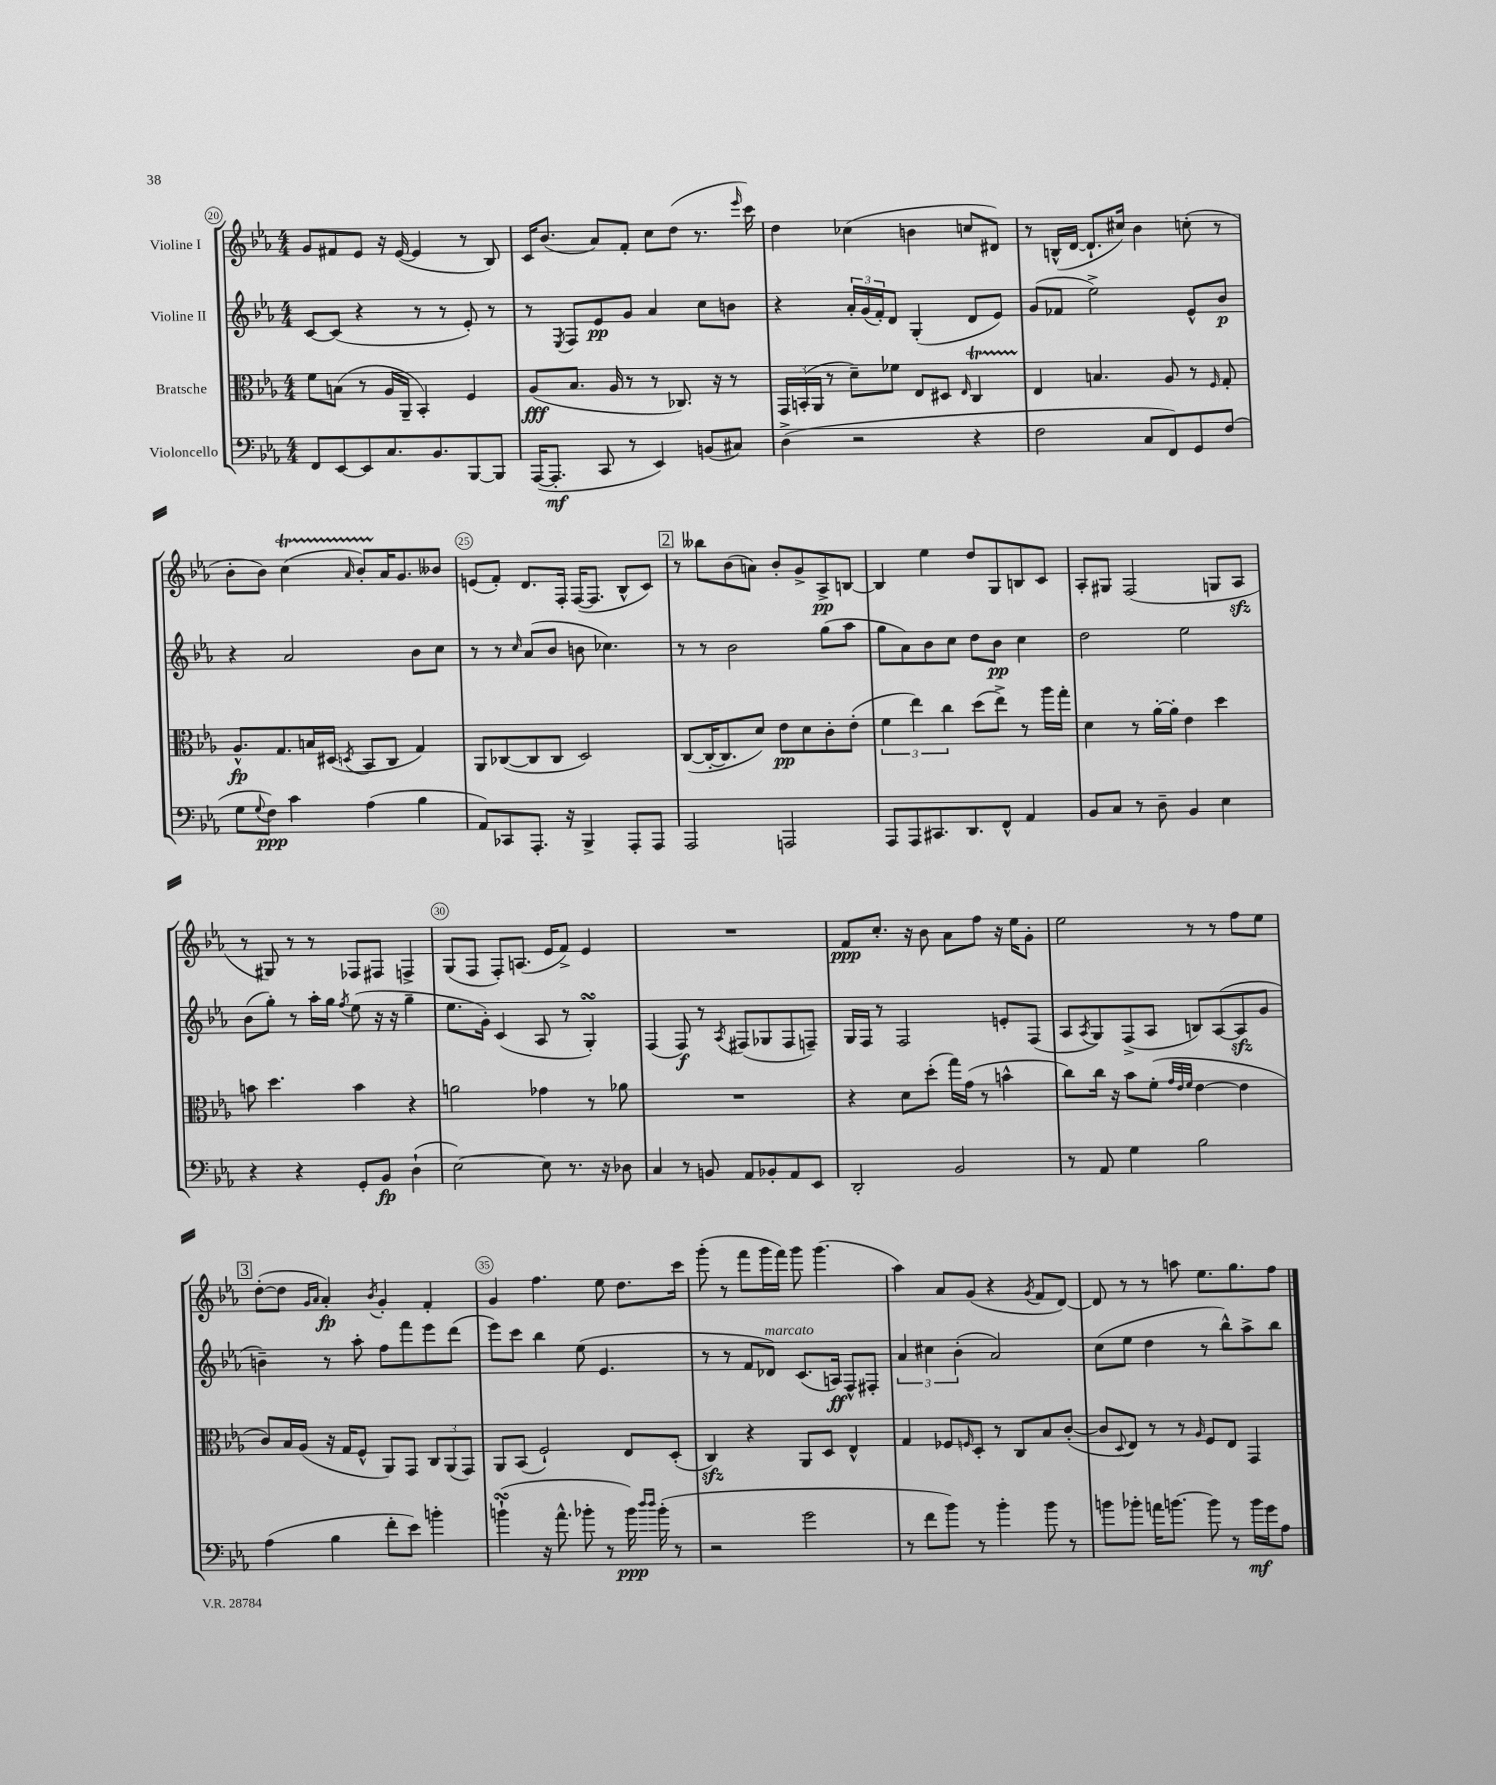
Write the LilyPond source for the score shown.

<<
\new StaffGroup <<
\new Staff = "s0" \with { instrumentName = "Violine I" } {
    \clef treble \key ees \major \numericTimeSignature \time 4/4
    g'8 fis'8 ees'8 r16 ees'16~( ees'4 r8 bes8) |
    c'16 bes'8.( aes'8) f'8-. c''8 d''8( r8. \grace { ees'''16 } c'''16) |
    d''4 ces''4( b'4 c''8 dis'8) |
    r8 b16-^( d'16~ d'8.-! cis''16) bes'4 c''8-.( r8 |
    bes'8-. bes'8) c''4\startTrillSpan( \grace { aes'16 } bes'8-.) aes'16\stopTrillSpan g'8. beses'8 |
    e'8( f'8-.) d'8. f16-. f16~( f8. bes8-^ c'8) |
    \mark \markup { \box "2" } r8 beses''8 bes'8( a'8) bes'8-. g'8-> aes8->\pp b8~ |
    b4 ees''4 d''8 g8 b8 c'8 |
    aes8-. gis8 f2( g8 aes8\sfz |
    r8 gis8) r8 r8 fes8 fis8 f4-> |
    g8( f8 f8-.) a8.( ees'16 f'8->) ees'4 |
    R1 |
    f'8\ppp c''8.-. r16 bes'8 aes'8 f''8 r16 ees''16 g'8-. |
    ees''2 r8 r8 f''8 ees''8 |
    \mark \markup { \box "3" } d''8~-.( d''8 \grace { g'16 aes'16 } aes'4-.\fp) \acciaccatura { bes'8 } g'4-. f'4-. |
    g'4 f''4. ees''8 d''8. c'''16 |
    g'''8-.( r8 f'''8 g'''16 f'''16) g'''8 g'''4.( |
    aes''4) aes'8 g'8( r4 \acciaccatura { g'8 } f'8 d'8~) |
    d'8 r8 r8 a''8 ees''8. g''8. f''8 \bar "|." |
}
\new Staff = "s1" \with { instrumentName = "Violine II" } {
    \clef treble \key ees \major \numericTimeSignature \time 4/4
    c'8~ c'8( r4 r8 r8 ees'8-.) r8 |
    r8 \acciaccatura { ees8 } f8 ees'8\pp g'8 aes'4 c''8 b'8 |
    r4 \tuplet 3/2 { aes'16-. g'16( f'16-.) } d'8 g4-.( d'8 ees'8) |
    g'8( fes'8 ees''2->) ees'8-^ bes'8\p |
    r4 aes'2 bes'8 c''8 |
    r8 r8 \grace { c''16 } aes'8( bes'8 b'8 ces''4.) |
    \mark \markup { \box "2" } r8 r8 bes'2 g''8( aes''8 |
    g''8 aes'8) bes'8 c''8 d''8 bes'8\pp c''4 |
    d''2 ees''2 |
    bes'8( g''8-.) r8 aes''16-. g''16 \acciaccatura { f''8 } ees''8( r16 r16 g''4-- |
    ees''8. g'16-.) c'4( aes8 r8 g4-.\turn) |
    f4( f8\f) r8 \acciaccatura { aes8 } fis8( ges8 fis8 f8--) |
    g16 f16 r8 f2 e'8-. f8( |
    aes8 \acciaccatura { aes8 } g8) f8->( aes8 b8) aes8~( aes8\sfz g'8 |
    \mark \markup { \box "3" } b'4--) r8 aes''8-. f''8 f'''8 ees'''8 d'''8( |
    ees'''8) c'''8 bes''4 ees''8( ees'4. |
    r8 r8 f'8 des'8^\markup { \italic "marcato" }) c'8.( a16\ff) f8-^ fis8-. |
    \tuplet 3/2 { aes'4 cis''4 bes'4-.( } aes'2) |
    c''8( ees''8 d''4 r8 bes''8-^) aes''8-> bes''8 \bar "|." |
}
\new Staff = "s2" \with { instrumentName = "Bratsche" } {
    \clef alto \key ees \major \numericTimeSignature \time 4/4
    f'8 b8( r8 aes16 aes,16-- bes,4-.) f4 |
    aes8\fff( bes8. aes16 r8 r8 ces8.) r16 r8 |
    \tuplet 3/2 { g,16 b,16-.( aes,16 } r8 d'8--) fes'8 ees8 dis8 \grace { ees16 } c4\startTrillSpan |
    ees4\stopTrillSpan b4. aes8 r8 \grace { f16 } g8-. |
    aes8.-^\fp g8. b16 dis16( \acciaccatura { d8 } bes,8 c8 g4) |
    aes,8 ces8~( ces8 ces8 d2) |
    \mark \markup { \box "2" } c8~( c16~-. c8. d'8) ees'8\pp d'8 c'8-. ees'8-.( |
    \tuplet 3/2 { f'4 ees''4) c''4 } d''8( ees''8->) r8 aes''16 g''16-. |
    d'4 r8 aes'16~-. aes'16-. ees'4 d''4 |
    b'8 d''4. b'4 r4 |
    a'2 ges'4 r8 aes'8 |
    R1 |
    r4 d'8 d''8-.( g''16) g'16( r8 b'4-^ |
    c''8) c''16 r16 bes'8 f'8-.( \grace { g'32 ees'32 f'32 } ees'4~ ees'4 |
    \mark \markup { \box "3" } c'8) bes16 aes16( r16 g16 f8-^ aes,8) g,8 \tuplet 3/2 { c8 aes,8( g,8) } |
    aes,8 bes,8( f2-!) ees8 d8-.( |
    c4\sfz) r4 aes,8 d8 ees4-^ |
    g4 fes8 \grace { f16 } d8-. r8 c8 bes8 c'8~-.( |
    c'8 \appoggiatura { d8 } ees8) r8 r8 \grace { aes16 } f8 ees8 g,4 \bar "|." |
}
\new Staff = "s3" \with { instrumentName = "Violoncello" } {
    \clef bass \key ees \major \numericTimeSignature \time 4/4
    f,8 ees,8~ ees,8 c8. bes,8. bes,,8~ bes,,8 |
    aes,,16~( aes,,8.-.\mf c,8 r8 ees,4) b,8( cis8) |
    d4->( r2 r4 |
    f2 c8 f,8) g,8 f8( |
    g8 \appoggiatura { g8 } f8\ppp) c'4 aes4( bes4 |
    aes,8) ces,8 aes,,8.-. r16 bes,,4-> aes,,8-. aes,,8 |
    \mark \markup { \box "2" } aes,,2 a,,2 |
    aes,,8 aes,,8 cis,8. d,8. f,8-^ aes,4 |
    bes,8 c8 r8 d8-- bes,4 ees4 |
    r4 r4 g,8-. bes,8\fp d4-!( |
    ees2~) ees8 r8. r16 des8 |
    c4 r8 b,8 aes,8 bes,8-. aes,8 ees,8 |
    d,2-. bes,2 |
    r8 aes,8 g4 bes2 |
    \mark \markup { \box "3" } aes4( bes4 f'8-. ees'8) b'4-. |
    b'4-!\turn( r16 aes'8.-^ bes'8-. r8 bes'16\ppp) \grace { d''16 d''16 } bes'16-.( r8 |
    r2 g'2 |
    r8 f'8 bes'8) r8 bes'4-. bes'8 r8 |
    b'8 bes'8-. a'16 b'8.~ b'8 r8 b'16\mf g'16 aes8 \bar "|." |
}
>>
>>
\layout { \context { \Score currentBarNumber = #20 \override BarNumber.break-visibility = ##(#f #t #t) barNumberVisibility = #(every-nth-bar-number-visible 5) \override BarNumber.stencil = #(make-stencil-circler 0.1 0.3 ly:text-interface::print) } }
